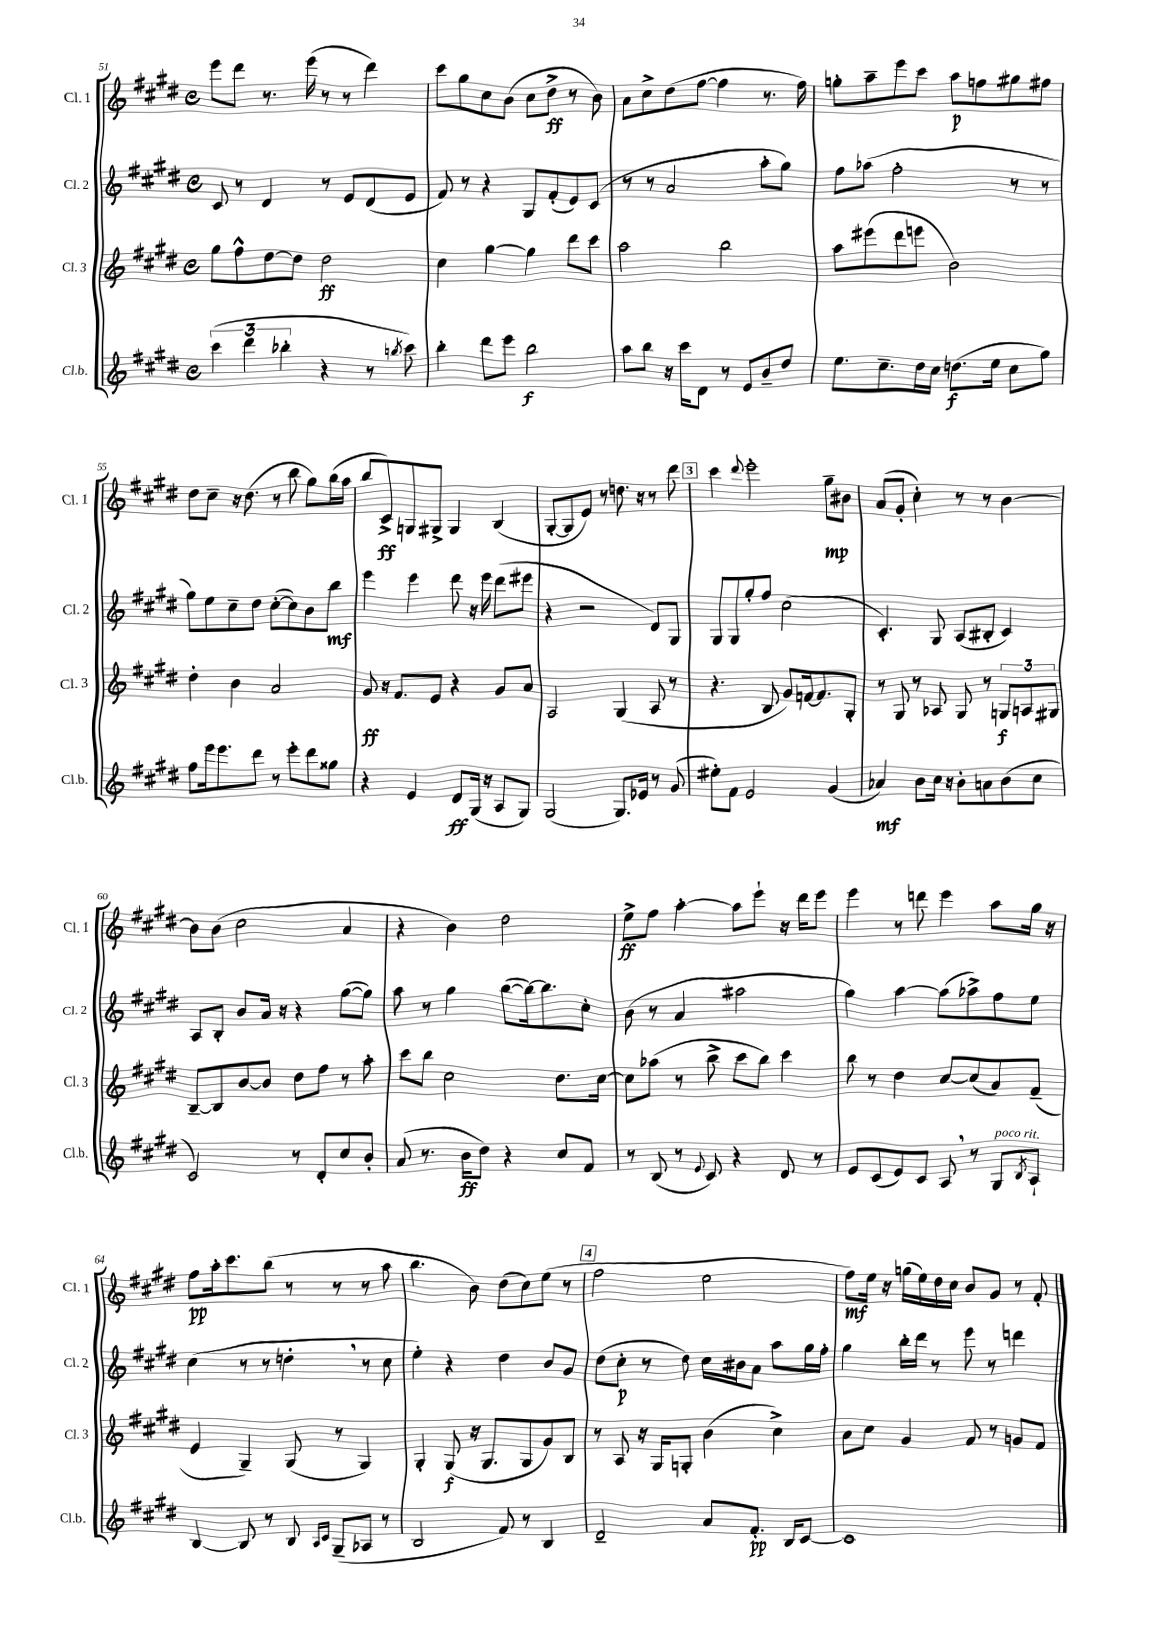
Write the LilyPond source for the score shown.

<<
\new StaffGroup <<
\new Staff = "s0" \with { instrumentName = "Cl. 1" shortInstrumentName = "Cl. 1" } {
    \clef treble \key e \major \defaultTimeSignature \time 4/4
    e'''8 dis'''8 r8. e'''16( r8 r8 dis'''4) |
    cis'''8 gis''8 cis''8 b'8( cis''8 dis''8->\ff r8 b'8) |
    a'8 cis''8-> dis''8( fis''8~ fis''4 r8. fis''16) |
    g''8-. a''8-- e'''8 cis'''8 a''8\p f''8 gis''8 fis''8 |
    dis''8 cis''8-- r16 dis''8.( r8 b''8 gis''8) b''16( a''16 |
    b''8 cis'8->\ff) g8 gis8-> gis4 b4( |
    gis8~-. gis8 e'8) r8 d''8. r16 r8 dis'''8 |
    \mark \markup { \box "3" } cis'''4 \appoggiatura { dis'''8 } e'''2-. gis''8--\mp bis'8 |
    a'8( gis'8-. cis''4-.) r8 r8 b'4~ |
    b'8 b'8( cis''2 a'4 |
    r4 b'4) dis''2 |
    e''8->\ff fis''8 a''4~-. a''8 e'''8-! r16 dis'''16 e'''8 |
    e'''4 r8 d'''8 e'''4 a''8 gis''16 r16 |
    fis''8\pp a''16-. cis'''8. b''8( r8 r8 r8 a''8 |
    b''4. b'8) dis''8( cis''8) e''8( r8 |
    \mark \markup { \box "4" } fis''2 e''2 |
    fis''8\mf) e''16 r16 g''16( e''16) dis''16 cis''16 b'8 gis'8 r8 fis'8-. \bar "|." |
}
\new Staff = "s1" \with { instrumentName = "Cl. 2" shortInstrumentName = "Cl. 2" } {
    \clef treble \key e \major \defaultTimeSignature \time 4/4
    cis'8 r8 dis'4 r8 e'8 dis'8( e'8 |
    fis'8) r8 r4 gis8 fis'8-.( e'8) cis'8( |
    r8 r8 a'2 a''8-. gis''8) |
    fis''8 aes''8( fis''2-. r8 r8 |
    gis''8) e''8 cis''8-- dis''8 cis''8~-.( cis''8) b'8 b''8\mf |
    e'''4 e'''4 dis'''8 r16 e'''16 dis'''8( eis'''8 |
    r4 r2 dis'8) gis8 |
    \mark \markup { \box "3" } gis8 gis8 gis''8-. fis''8 cis''2( |
    cis'4.-.) gis8 a8( bis8-. cis'4) |
    a8 b8-. b'8 a'16 r16 r4 gis''8~( gis''8) |
    a''8 r8 gis''4 b''8~( b''16~) b''8. cis''8-. |
    b'8( r8 a'4 ais''2 |
    gis''4) a''4~ a''8( aes''8->) fis''8 e''8 |
    cis''4( r8 r8 d''4-. \breathe r8 cis''8 |
    e''4-.) r4 dis''4 b'8 gis'8 |
    \mark \markup { \box "4" } dis''8( cis''8-.\p r8 dis''8) cis''16 bis'16 a'8 a''8 gis''16 fis''16-. |
    gis''4 b''16-. dis'''16 r8 e'''8 r8 d'''4 \bar "|." |
}
\new Staff = "s2" \with { instrumentName = "Cl. 3" shortInstrumentName = "Cl. 3" } {
    \clef treble \key e \major \defaultTimeSignature \time 4/4
    gis''8 fis''8-^ dis''8~ dis''8 dis''2\ff |
    cis''4 gis''4~ gis''4 dis'''8 cis'''8 |
    a''2 b''2 |
    a''8 eis'''8( dis'''8 e'''8 b'2) |
    dis''4-. b'4 a'2 |
    gis'8\ff r16 fis'8. e'8 r4 gis'8 a'8 |
    a2 gis4( a8 r8 |
    \mark \markup { \box "3" } r4. b8 gis'8) f'16~ f'8. gis8-. |
    r8 gis8 r8 aes8 gis8 r8 \tuplet 3/2 { g8\f a8 gis8 } |
    b8~-- b8 b'8~ b'8 dis''8 fis''8 r8 a''8-. |
    cis'''8 b''8 cis''2 dis''8. cis''16~ |
    cis''8 aes''8( r8 b''8-> cis'''8 b''8) cis'''4 |
    b''8 r8 dis''4 cis''8~ cis''8( a'8) fis'8--( |
    e'4 gis4--) gis8( r8 gis4) |
    gis4-. gis8\f( r16 gis8. gis8 gis'8) b8 |
    \mark \markup { \box "4" } r8 a8 r16 gis16 g8-. b'4( cis''4->) |
    a'8 cis''8 gis'4 fis'8 r8 g'8 fis'8 \bar "|." |
}
\new Staff = "s3" \with { instrumentName = "Cl.b." shortInstrumentName = "Cl.b." } {
    \clef treble \key e \major \defaultTimeSignature \time 4/4
    \tuplet 3/2 { cis'''4( dis'''4 bes''4-. } r4 r8 \acciaccatura { b''8 } cis'''8) |
    b''4-. dis'''8 e'''8 b''2\f |
    a''8 b''8 r16 cis'''16 dis'8 r8 e'8 b'8-- dis''8 |
    e''8. cis''8.-- dis''16 cis''16 d''8.\f( e''16 cis''8 gis''8) |
    fis''8 e'''16 e'''8. dis'''8 r8 e'''8-. dis'''8 gisis''8 |
    r4 e'4 dis'8\ff gis16( r16 a8 gis8) |
    gis2( gis8.) ees'16 r8 gis'8( |
    \mark \markup { \box "3" } eis''8-.) fis'8 e'2 gis'4( |
    aes'4\mf) b'8 cis''16 r16 b'8-. a'8 b'8( cis''8 |
    cis'2) r8 dis'8-. cis''8 b'8-. |
    a'8( r8. b'16\ff dis''8) r4 cis''8 fis'8 |
    r8 b8( r8 \appoggiatura { e'8 } cis'8) r4 dis'8 r8 |
    e'8 cis'8( e'8) cis'8 a8 \breathe r8 gis8^\markup { \italic "poco rit." } \acciaccatura { b8 } a8-! |
    b4~ b8 r8 b8 \grace { a16 cis'16 } gis8--( aes8 r8 |
    b2 fis'8) r8 b4 |
    \mark \markup { \box "4" } dis'2-- a'8 fis'8.-.\pp b16 cis'8~ |
    cis'1 \bar "|." |
}
>>
>>
\layout { \context { \Score currentBarNumber = #51 } }
